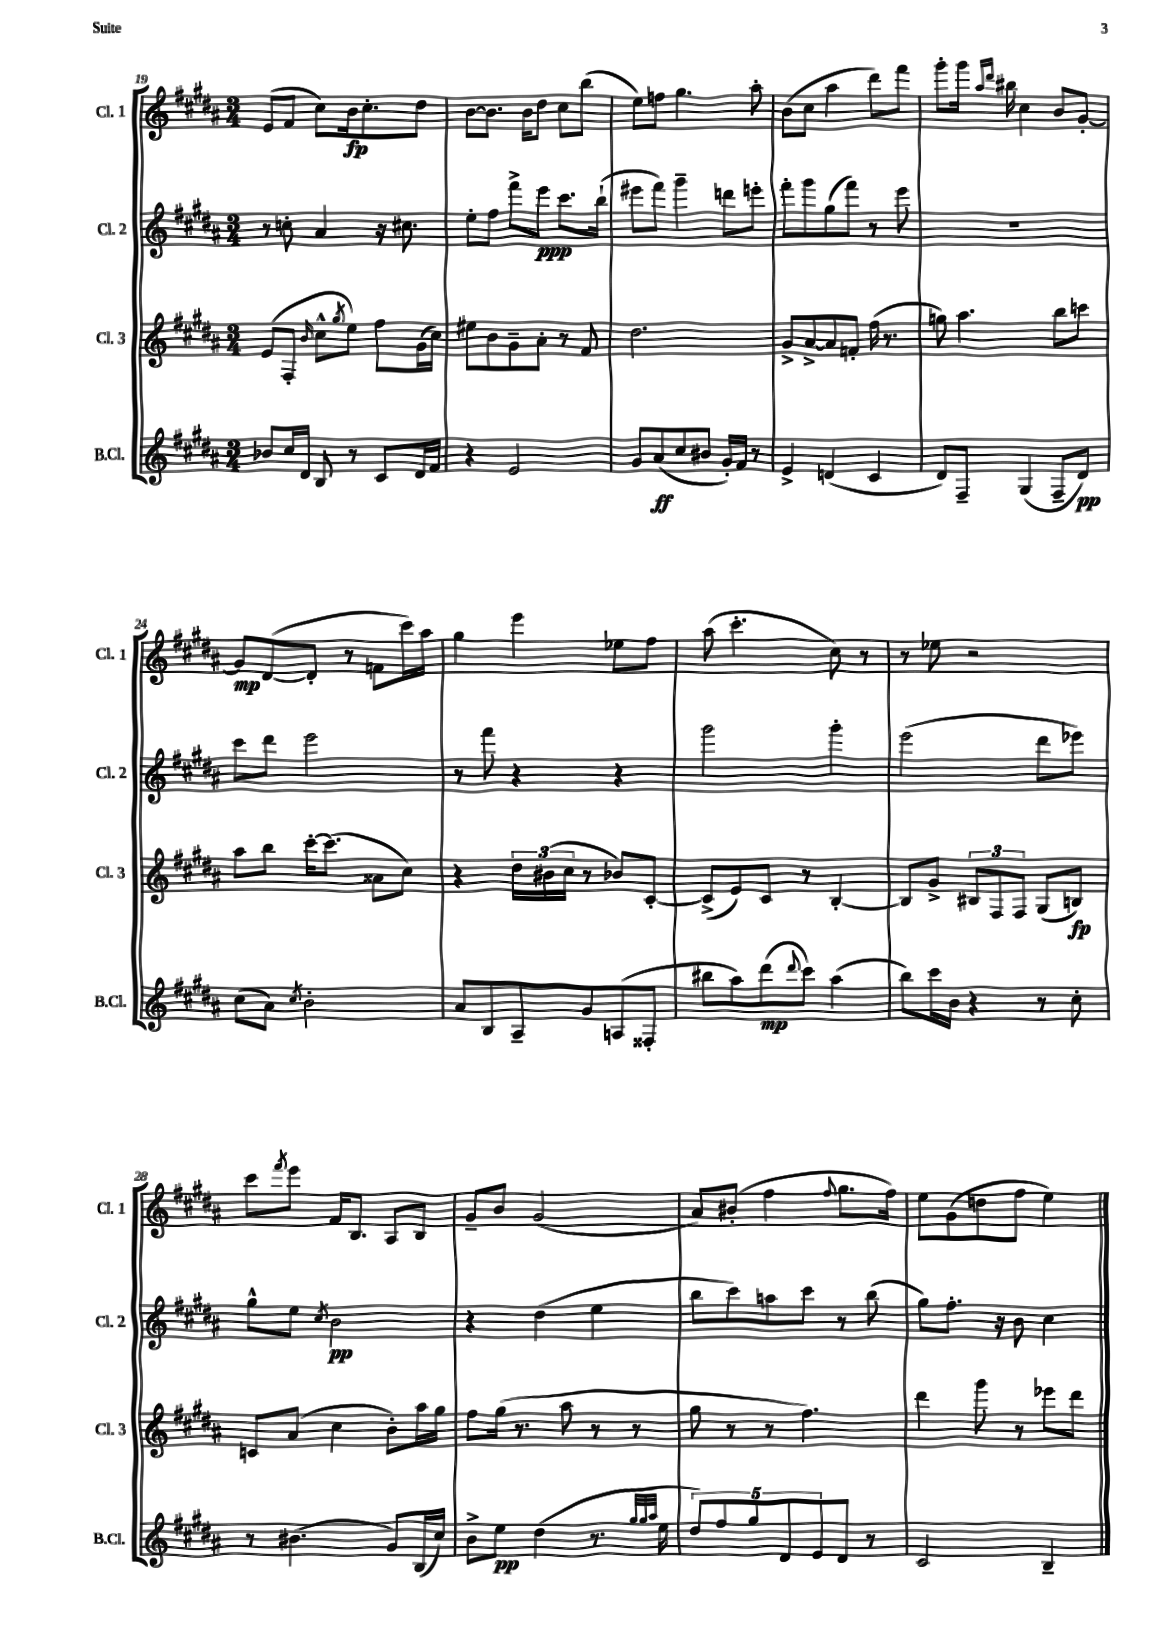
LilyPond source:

<<
\new StaffGroup <<
\new Staff = "s0" \with { instrumentName = "Cl. 1" shortInstrumentName = "Cl. 1" } {
    \clef treble \key b \major \numericTimeSignature \time 3/4
    e'8( fis'8 cis''8) b'16\fp cis''8.-. dis''8 |
    b'8~ b'8. b'16 dis''8 cis''8 b''8( |
    e''8) f''8 gis''4. ais''8-. |
    b'8( cis''8 ais''4 dis'''8) fis'''8 |
    gis'''8-. gis'''16 \grace { ais''16 dis'''16 } bis''16 cis''4 b'8 gis'8~-. |
    gis'8\mp dis'8~( dis'8-. r8 f'8 cis'''16) ais''16 |
    gis''4 e'''4 ees''8 fis''8 |
    ais''8( cis'''4.-. cis''8) r8 |
    r8 ees''8 r2 |
    cis'''8 \acciaccatura { fis'''8 } e'''8 fis'16 b8. ais8 b8 |
    gis'8-- b'8 gis'2( |
    ais'8) bis'8-.( fis''4 \appoggiatura { fis''8 } gis''8. fis''16) |
    e''8 gis'8( d''8 fis''8 e''4) \bar "|." |
}
\new Staff = "s1" \with { instrumentName = "Cl. 2" shortInstrumentName = "Cl. 2" } {
    \clef treble \key b \major \numericTimeSignature \time 3/4
    r8 c''8-. ais'4 r16 cis''8. |
    e''8-. fis''8 fis'''8-> e'''8\ppp cis'''8. b''16-!( |
    eis'''8 fis'''8) gis'''4-- d'''8 e'''8-. |
    fis'''8-. gis'''8 gis''8( fis'''8) r8 e'''8 |
    R2. |
    cis'''8 dis'''8 e'''2 |
    r8 fis'''8 r4 r4 |
    gis'''2 gis'''4-. |
    e'''2( dis'''8 ees'''8) |
    gis''8-^ e''8 \acciaccatura { cis''8 } b'2\pp |
    r4 dis''4( e''4 |
    b''8 cis'''8) a''8 cis'''8 r8 b''8( |
    gis''8) fis''8.-. r16 b'8 cis''4 \bar "|." |
}
\new Staff = "s2" \with { instrumentName = "Cl. 3" shortInstrumentName = "Cl. 3" } {
    \clef treble \key b \major \numericTimeSignature \time 3/4
    e'8( fis8-. \grace { b'16 } cis''8-^ \acciaccatura { gis''8 } e''8) fis''8 gis'16( cis''16) |
    eis''8 b'8 gis'8-- ais'8-. r8 fis'8 |
    dis''2. |
    gis'8-> ais'8~-> ais'8 f'8-. fis''16( r8. |
    g''8) ais''4. b''8 c'''8 |
    ais''8 b''8 cis'''16~-. cis'''8.( aisis'8 cis''8) |
    r4 \tuplet 3/2 { dis''16 bis'16( cis''16 } r8 bes'8) cis'8~-. |
    cis'8->( e'8) cis'8 r8 b4~-. |
    b8 gis'8-> \tuplet 3/2 { bis8 fis8 fis8 } gis8( b8\fp) |
    c'8 ais'8( cis''4 b'8-.) ais''16 gis''16 |
    fis''8 gis''16( r8. ais''8 r8 r8 |
    gis''8 r8 r8 fis''4.) |
    dis'''4 gis'''8 r8 ees'''8 dis'''8 \bar "|." |
}
\new Staff = "s3" \with { instrumentName = "B.Cl." shortInstrumentName = "B.Cl." } {
    \clef treble \key b \major \numericTimeSignature \time 3/4
    bes'8 cis''16 dis'16 b8 r8 cis'8 dis'16 fis'16 |
    r4 e'2 |
    gis'8 ais'8\ff( cis''8 bis'8 gis'16-.) fis'16 r8 |
    e'4-> d'4( cis'4 |
    dis'8) fis8-- gis4( fis8-- dis'8\pp) |
    cis''8( ais'8) \acciaccatura { cis''8 } b'2-. |
    ais'8 b8 ais8-- gis'8 a8( fisis8-. |
    bis''8 ais''8) dis'''8\mp( \appoggiatura { dis'''8 } cis'''8) ais''4( |
    b''8) cis'''16 b'16 r4 r8 cis''8-. |
    r8 bis'4.( gis'8) b16( cis''16) |
    b'8-> e''8\pp dis''4( r8. \grace { gis''32 gis''32 ais''32 } e''16 |
    \tuplet 5/4 { dis''8) fis''8 gis''8 dis'8 e'8 } dis'8 r8 |
    cis'2 b4-- \bar "|." |
}
>>
>>
\layout { \context { \Score currentBarNumber = #19 } }
